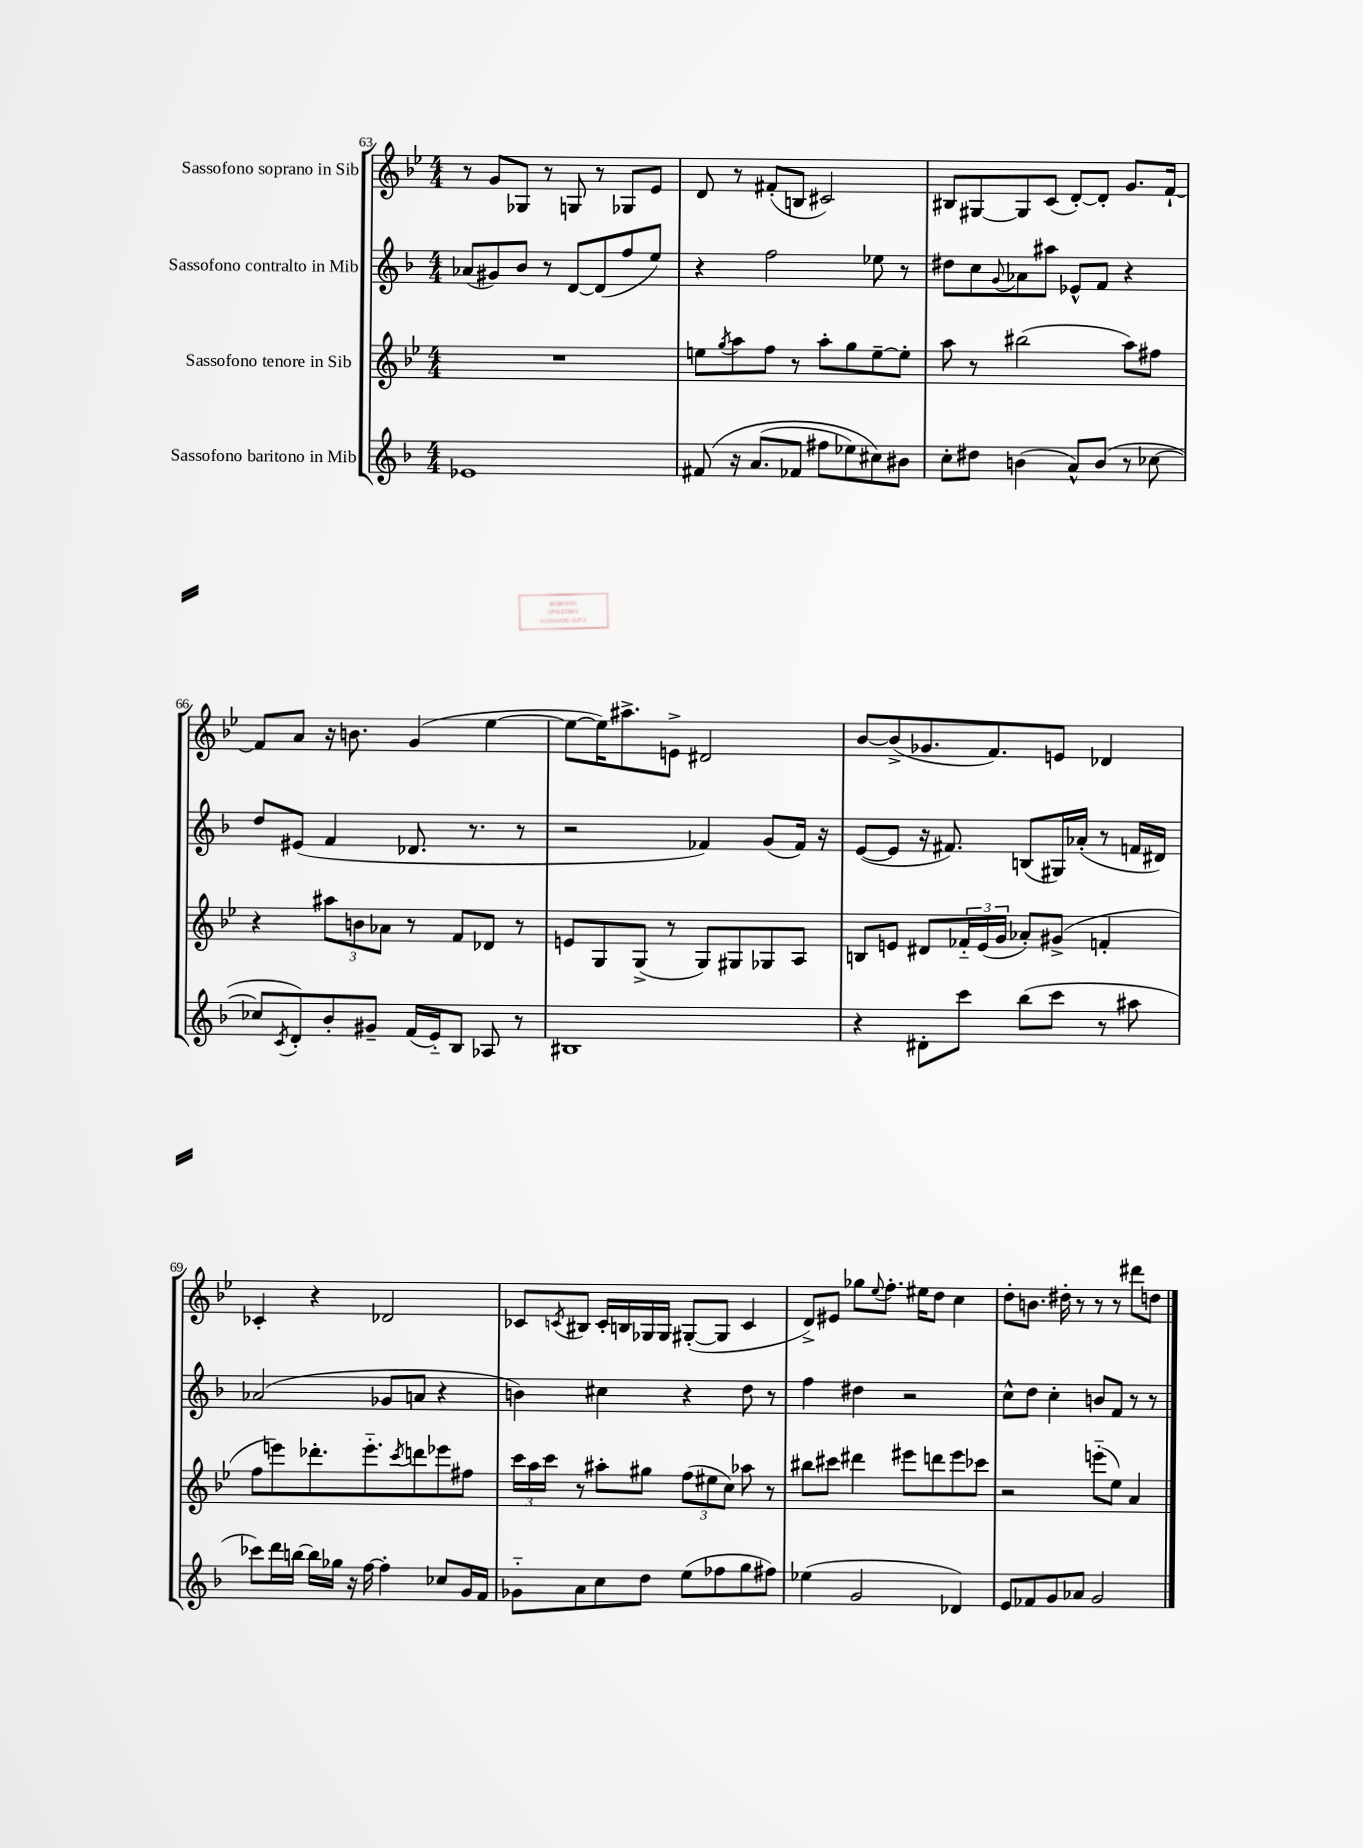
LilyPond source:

<<
\new StaffGroup <<
\new Staff = "s0" \with { instrumentName = "Sassofono soprano in Sib" } {
    \clef treble \key bes \major \numericTimeSignature \time 4/4
    r8 g'8 ges8 r8 g8 r8 ges8 ees'8 |
    d'8 r8 fis'8-.( b8 cis'2) |
    bis8 gis8~ gis8 c'8( d'8~-.) d'8-. g'8. f'16~-! |
    f'8 a'8 r16 b'8. g'4( ees''4~ |
    ees''8~ ees''16) ais''8.-> e'8-> dis'2 |
    bes'8~ bes'8->( ges'8. f'8.) e'8 des'4 |
    ces'4-. r4 des'2 |
    ces'8 \acciaccatura { c'8 } bis8 c'16-. b16 ges16 ges16 gis8~-.( gis8 c'4 |
    d'8->) eis'8 ges''8 \appoggiatura { ees''8 } f''8.-. eis''16 d''8 c''4 |
    d''8-. b'8. dis''16-. r8 r8 r8 dis'''8 d''8 \bar "|." |
}
\new Staff = "s1" \with { instrumentName = "Sassofono contralto in Mib" } {
    \clef treble \key f \major \numericTimeSignature \time 4/4
    aes'8( gis'8) bes'8 r8 d'8~ d'8( f''8 e''8) |
    r4 f''2 ees''8 r8 |
    dis''8 c''8 \appoggiatura { g'8 } aes'8 ais''8 ees'8-^ f'8 r4 |
    d''8 eis'8( f'4 des'8. r8. r8 |
    r2 fes'4) g'8( fes'16) r16 |
    e'8~( e'8 r16 fis'8.) b8( gis16) aes'16-.( r8 f'16 dis'16) |
    aes'2( ges'8 a'8 r4 |
    b'4) cis''4 r4 d''8 r8 |
    f''4 dis''4 r2 |
    c''8-^ d''8 c''4-. b'8 f'8 r8 r8 \bar "|." |
}
\new Staff = "s2" \with { instrumentName = "Sassofono tenore in Sib" } {
    \clef treble \key bes \major \numericTimeSignature \time 4/4
    R1 |
    e''8 \acciaccatura { g''8 } a''8 f''8 r8 a''8-. g''8 e''8~-- e''8-. |
    a''8 r8 bis''2( a''8) fis''8 |
    r4 \tuplet 3/2 { ais''8 b'8 aes'8 } r8 f'8 des'8 r8 |
    e'8 g8 g8->( r8 g8) gis8 ges8 a8 |
    b8 e'8 dis'8 \tuplet 3/2 { fes'16-_ e'16( g'16 } aes'8-.) gis'8->( f'4-. |
    f''8 e'''8) des'''8.-. e'''8.-_ \acciaccatura { c'''8 } d'''8 ees'''8 fis''8 |
    \tuplet 3/2 { c'''16 a''16 c'''16 } r8 ais''8-. gis''8 \tuplet 3/2 { f''8( eis''8 c''8) } aes''8 r8 |
    bis''8 cis'''8 dis'''4 eis'''8 d'''8 eis'''8 ces'''8 |
    r2 e'''8-_( ees''8) a'4 \bar "|." |
}
\new Staff = "s3" \with { instrumentName = "Sassofono baritono in Mib" } {
    \clef treble \key f \major \numericTimeSignature \time 4/4
    ees'1 |
    fis'8\( r16 a'8.( fes'8 fis''8 ees''8) cis''8\) bis'8 |
    c''8-. dis''8 b'4( a'8-^) b'8( r8 ces''8~ |
    ces''8 \acciaccatura { c'8 } d'8-.) bes'8-. gis'8-- f'16( e'16-_) bes8 aes8 r8 |
    bis1 |
    r4 dis'8-. c'''8 bes''8( c'''8 r8 ais''8 |
    ces'''8) d'''16 b''16~ b''16 ges''16 r16 f''16~ f''4-. ces''8 g'16 f'16 |
    ges'8-_ a'8 c''8 d''8 e''8( fes''8 g''8 fis''8) |
    ees''4( g'2 des'4) |
    e'8 fes'8 g'8 aes'8 g'2 \bar "|." |
}
>>
>>
\layout { \context { \Score currentBarNumber = #63 } }
